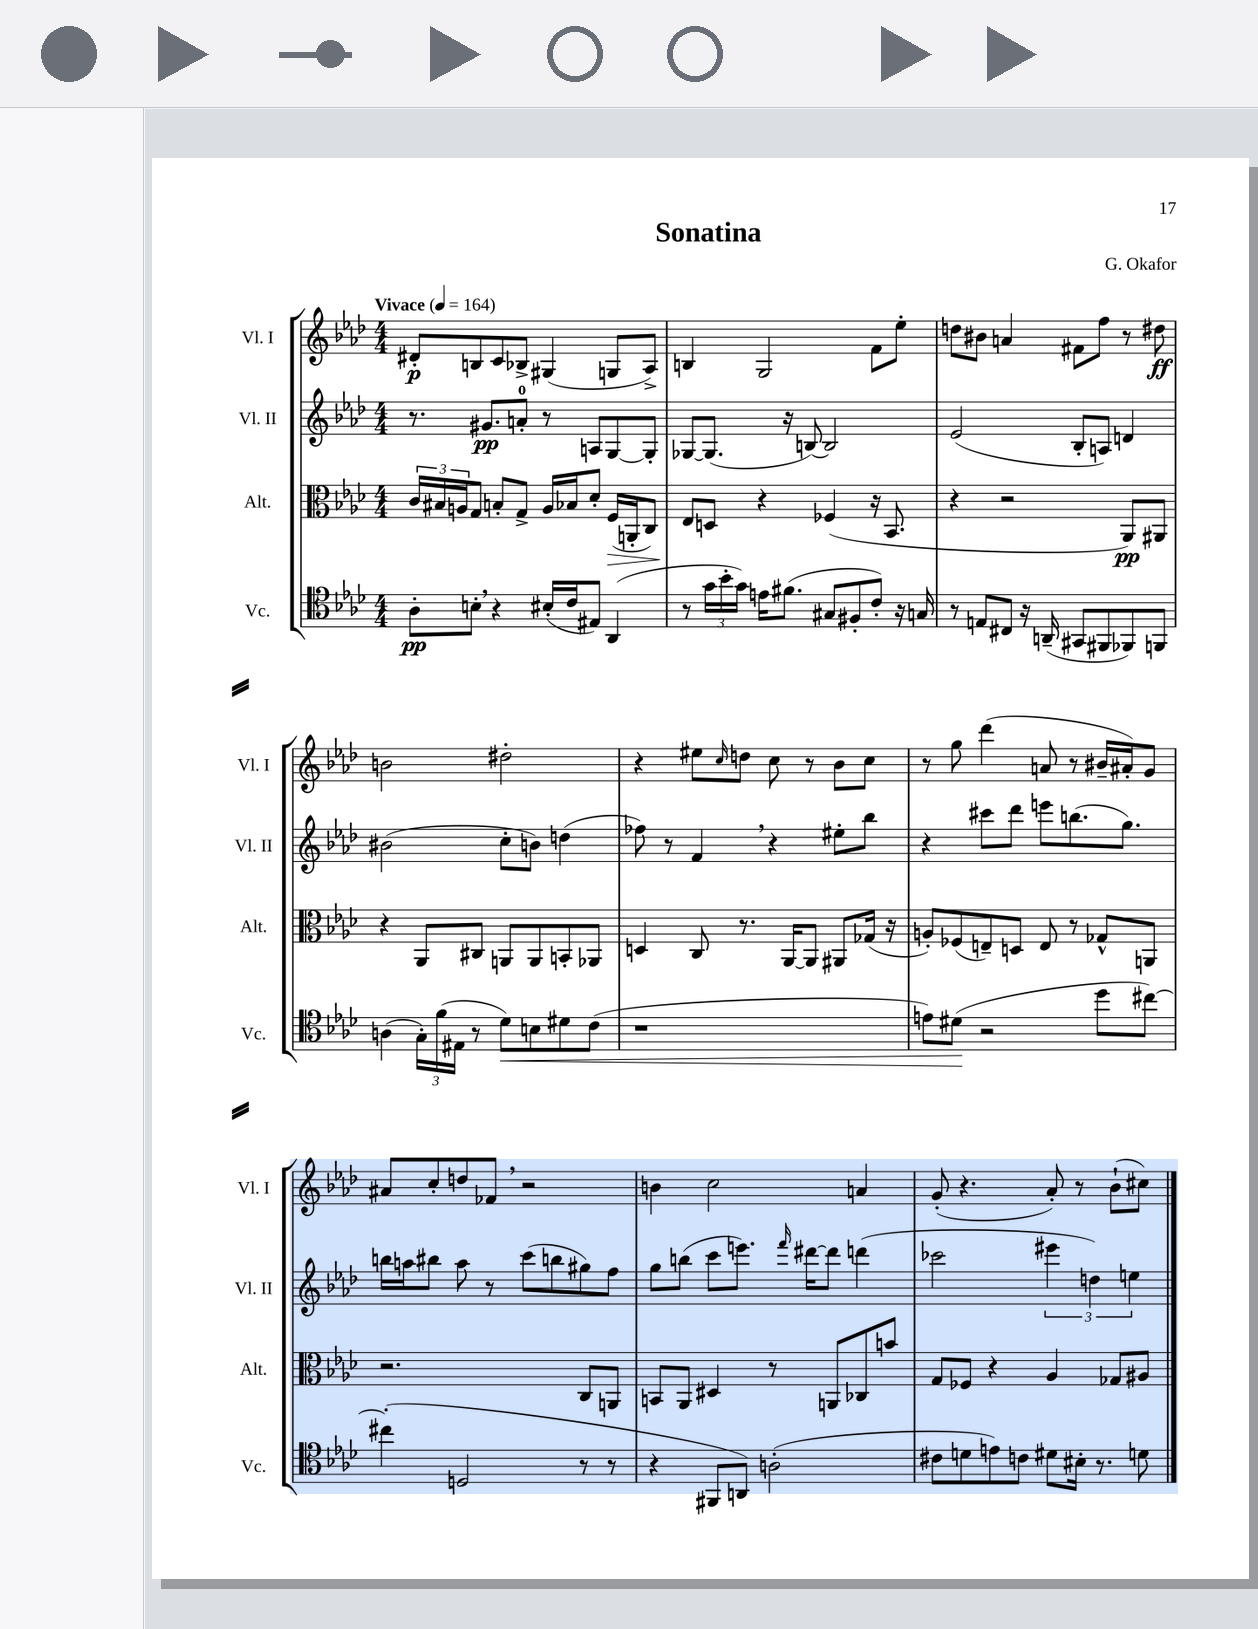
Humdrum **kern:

**kern	**dynam	**kern	**dynam	**kern	**dynam	**kern	**dynam
*part4	*part4	*part3	*part3	*part2	*part2	*part1	*part1
*staff4	*staff4	*staff3	*staff3	*staff2	*staff2	*staff1	*staff1
*I"Vc.	*	*I"Alt.	*	*I"Vl. II	*	*I"Vl. I	*
*I'Vc.	*	*I'Alt.	*	*I'Vl. II	*	*I'Vl. I	*
*clefC4	*	*clefC3	*	*clefG2	*	*clefG2	*
*k[b-e-a-d-]	*	*k[b-e-a-d-]	*	*k[b-e-a-d-]	*	*k[b-e-a-d-]	*
*M4/4	*	*M4/4	*	*M4/4	*	*M4/4	*
*MM164	*	*MM164	*	*MM164	*	*MM164	*
=1	=1	=1	=1	=1	=1	=1	=1
!	!	!	!	!	!	!LO:TX:a:B:t=Vivace	!
8A-'\L	pp	24c/LL	.	8.r	.	8d#X'/L	p
.	.	24B#X/	.	.	.	.	.
.	.	24An/J	.	.	.	.	.
8Bn',\J	.	8G/J	.	.	.	8Bn/	.
.	.	.	.	8.g#X/L	pp	.	.
4r	.	8Bn'/L	.	.	.	8c/	.
.	.	8G^/J	.	8an'/J	.	8B-X^/J	.
(16B#X'/LL	.	16A/LL	.	8r	.	(4G#X/	.
16c/J	.	16B-X/J	.	.	.	.	.
8E#X/J)	.	8d-'/J	.	8An/L	.	.	.
!	!	!	!LO:HP:b	!	!	!	!
(4AA-/	.	(16F/LL	>	[8G/	.	8Gn/L	.
.	.	16AAn'/J	.	.	.	.	.
.	.	8C/J)	.	8G'/J]	.	8A-^/J)	.
=2	=2	=2	=2	=2	=2	=2	=2
8r	.	8E-/L	.	[8G-X/L	.	4Bn/	.
24g\LL	.	8Dn/J	]	(8.G-/J]	.	.	.
24b-'\	.	.	.	.	.	.	.
24g\JJ)	.	.	.	.	.	.	.
16en\KL	.	4r	.	.	.	2G/	.
(8.f#X\J	.	.	.	16r	.	.	.
.	.	.	.	[8Bn/)	.	.	.
8G#X/L	.	(4F-X/	.	2B/]	.	.	.
8F#X'/	.	.	.	.	.	.	.
8c'/J)	.	16r	.	.	.	8f\L	.
.	.	8.BB-/	.	.	.	.	.
16r	.	.	.	.	.	8ee-'\J	.
16Gn/	.	.	.	.	.	.	.
=3	=3	=3	=3	=3	=3	=3	=3
8r	.	4r	.	(2e-/	.	8ddn\L	.
8En/L	.	.	.	.	.	8b#X\J	.
8C#X/J	.	2r	.	.	.	4an/	.
16r	.	.	.	.	.	.	.
(16AAn~/	.	.	.	.	.	.	.
8GG#X/L	.	.	.	8B-'/L	.	8f#X\L	.
8FF#X/	.	.	.	8An/J)	.	8ff\J	.
8FF-X/)	.	8AA-/L)	pp	4dn/	.	8r	.
8FFn/J	.	8AA#X/J	.	.	.	8dd#X\	ff
!!LO:LB:g=z
=4	=4	=4	=4	=4	=4	=4	=4
(4An\	.	4r	.	(2b#X\	.	2bn\	.
24G'\LL)	.	8AA-/L	.	.	.	.	.
(24f\	.	.	.	.	.	.	.
24E#X\JJ	.	.	.	.	.	.	.
8r	.	8C#X/J	.	.	.	.	.
!	!LO:HP:b	!	!	!	!	!	!
8d-\L)	<	8AAn/L	.	8cc'\L	.	2dd#X'\	.
8Bn\	.	8AA/	.	8bn\J)	.	.	.
8d#X\	.	8BBn'/	.	(4ddn\	.	.	.
(8c\J	.	8AA-X/J	.	.	.	.	.
=5	=5	=5	=5	=5	=5	=5	=5
1r	.	4Dn/	.	8ff-X\)	.	4r	.
.	.	.	.	8r	.	.	.
.	.	8C/	.	4f,/	.	8ee#X\L	.
.	.	.	.	.	.	16qqcc/	.
.	.	8.r	.	.	.	8ddn\J	.
.	.	.	.	4r	.	8cc\	.
.	.	[16AA-/KL	.	.	.	.	.
.	.	8AA-/J]	.	.	.	8r	.
.	.	8AA#X/L	.	8ee#X'\L	.	8b-\L	.
.	.	(16G-X/Jk	.	8bb-\J	.	8cc\J	.
.	.	16r	.	.	.	.	.
=6	=6	=6	=6	=6	=6	=6	=6
8en\L)	.	8An'/L)	.	4r	.	8r	.
(8d#X\J	.	(8F-X/	.	.	.	8gg\	.
2r	[	8En~/)	.	8ccc#X\L	.	(4ddd-\	.
.	.	8Dn/J	.	8ddd-\J	.	.	.
.	.	8E/	.	8eeen\L	.	8an/	.
.	.	8r	.	(8.bbn\	.	8r	.
8dd-\L	.	8G-X^^/L	.	.	.	16b#X~/LL	.
.	.	.	.	8.gg\J)	.	16a#X'/J)	.
[8cc#X\J)	.	8AAn/J	.	.	.	8g/J	.
!!LO:LB:g=z
=7	=7	=7	=7	=7	=7	=7	=7
(4cc#X'\]	.	2.r	.	16bbn\LL	.	8a#X/L	.
.	.	.	.	16aan\J	.	.	.
.	.	.	.	8bb#X\J	.	8cc'/	.
2Dn/	.	.	.	8aa\	.	8ddn/	.
.	.	.	.	8r	.	8f-X,/J	.
.	.	.	.	(8ccc\L	.	2r	.
.	.	.	.	8bbn\	.	.	.
8r	.	8C/L	.	8gg#X\)	.	.	.
8r	.	8AAn/J	.	8ff\J	.	.	.
=8	=8	=8	=8	=8	=8	=8	=8
4r	.	8BBn/L	.	8gg\L	.	4bn\	.
.	.	8AA-/J	.	(8bbn\J	.	.	.
8FF#X/L	.	4D#X/	.	8ccc\L	.	2cc\	.
8AAn/J)	.	.	.	8.eeen\J)	.	.	.
(2An'\	.	8r	.	.	.	.	.
.	.	.	.	16qqfff/	.	.	.
.	.	.	.	[16ddd#X\KL	.	.	.
.	.	8AAn/L	.	8ddd#\J]	.	.	.
.	.	8C-X/	.	(4dddn\	.	4an/	.
.	.	8bn/J	.	.	.	.	.
=9	=9	=9	=9	=9	=9	=9	=9
8c#X\L	.	8G/L	.	2ccc-X\	.	(8g'/	.
8dn\	.	8F-X/J	.	.	.	4.r	.
8en\)	.	4r	.	.	.	.	.
8cn\J	.	.	.	.	.	.	.
8d#X\L	.	4A-/	.	6eee#X\	.	8a-'/)	.
16B#X'\Jk	.	.	.	.	.	8r	.
.	.	.	.	6ddn\)	.	.	.
8.r	.	.	.	.	.	.	.
.	.	8G-X/L	.	.	.	(8b-`\L	.
.	.	.	.	6een\	.	.	.
8dn\	.	8A#X/J	.	.	.	8cc#X\J)	.
==	==	==	==	==	==	==	==
*-	*-	*-	*-	*-	*-	*-	*-
